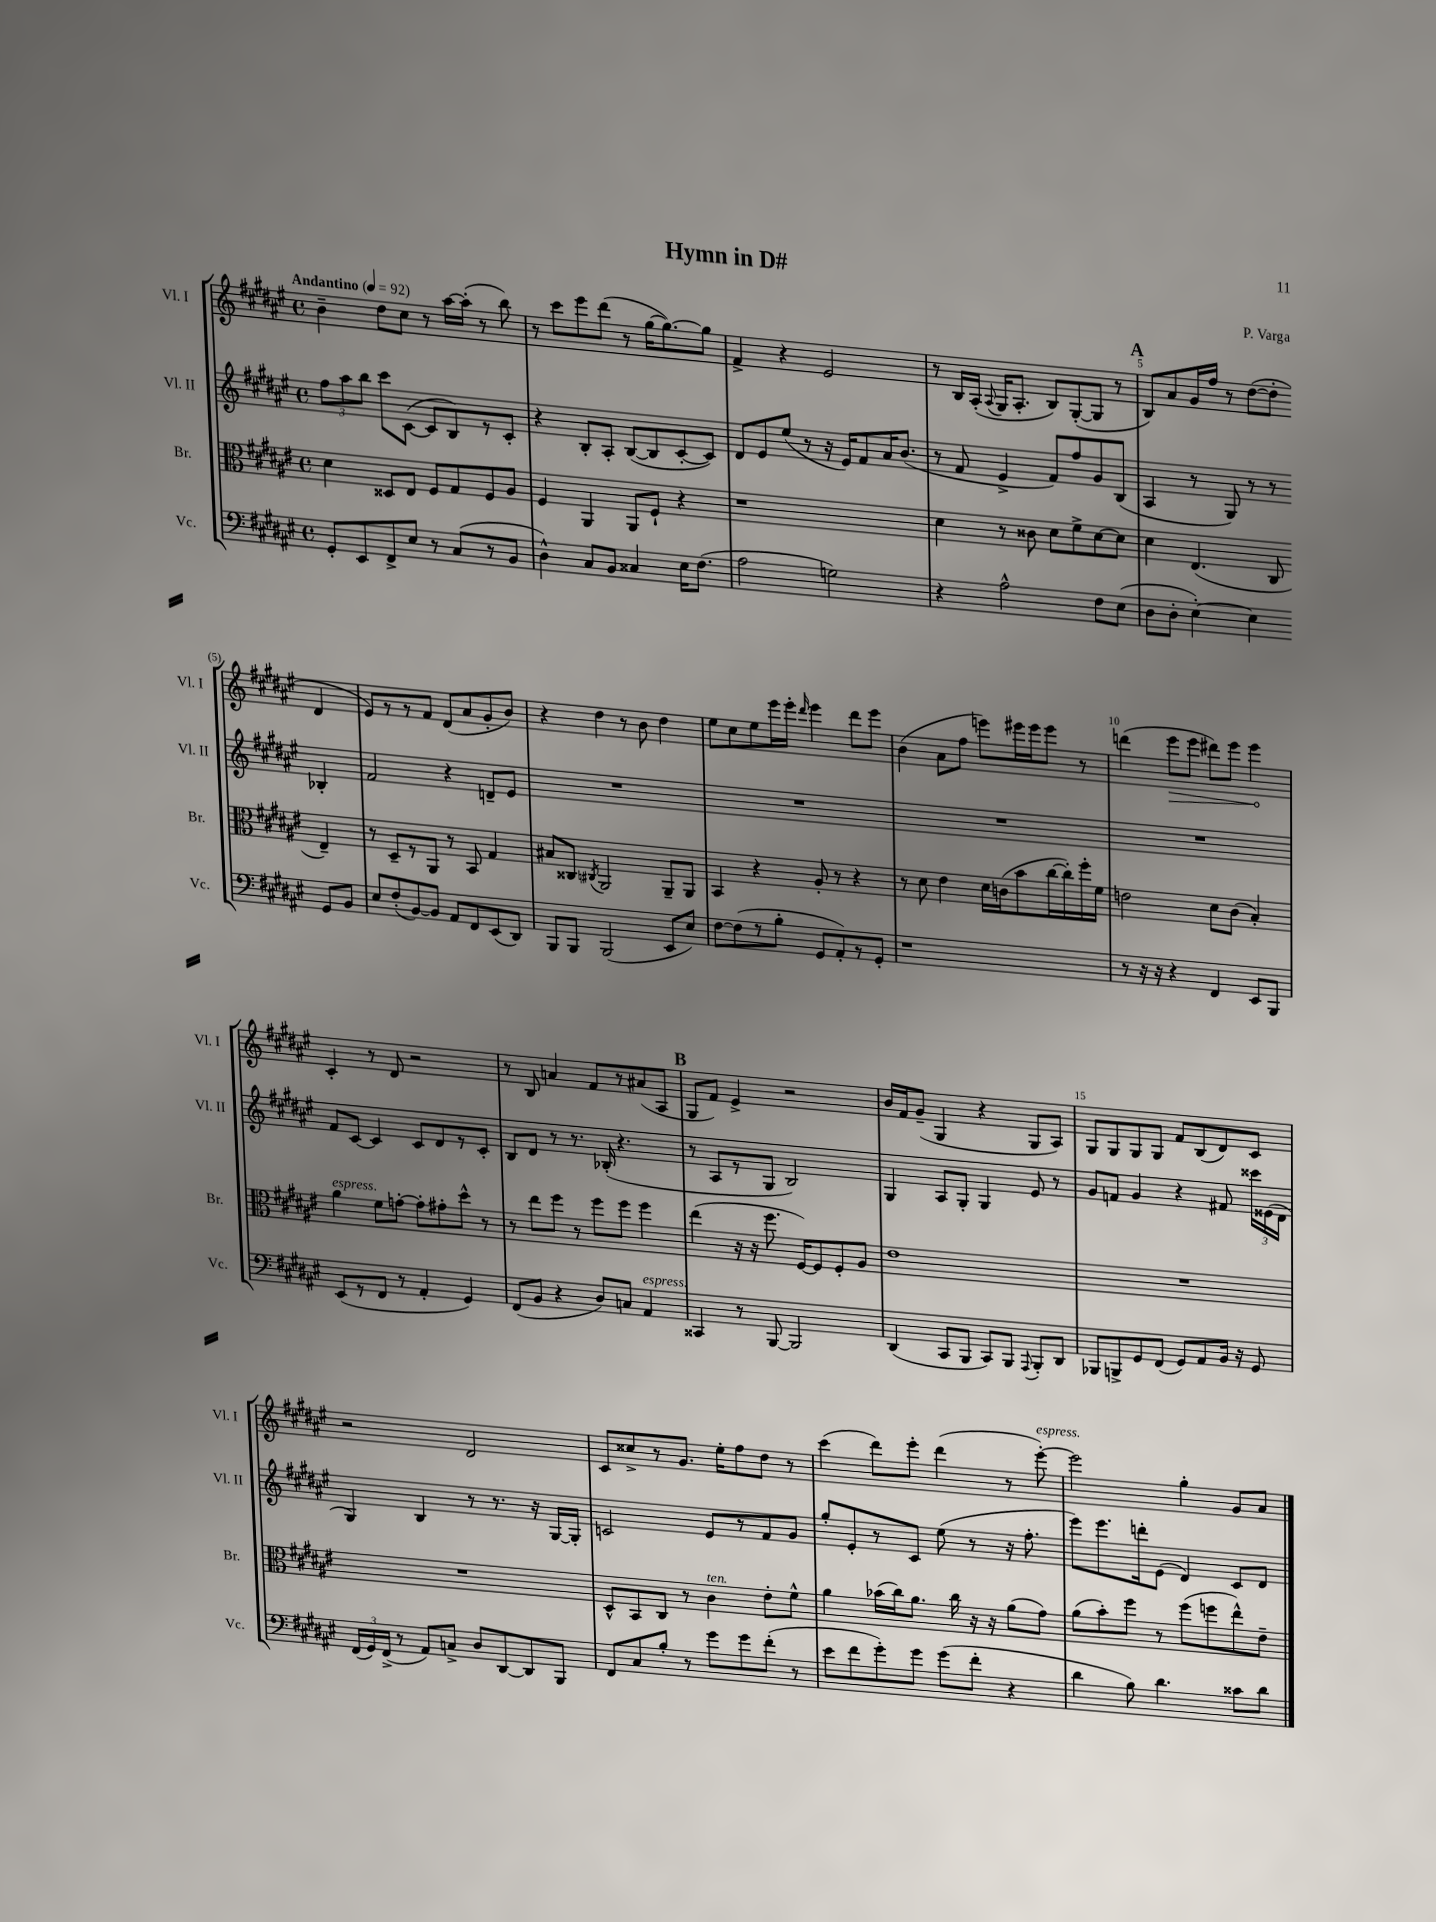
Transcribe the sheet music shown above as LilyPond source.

\header { title = "Hymn in D#" composer = "P. Varga" }
<<
\new StaffGroup <<
\new Staff = "s0" \with { instrumentName = "Vl. I" shortInstrumentName = "Vl. I" } {
    \clef treble \key fis \major \defaultTimeSignature \time 4/4 \tempo "Andantino" 4 = 92
    \autoBeamOff b'4-- dis''8[ cis''8] r8 ais''16[~ ais''16]-.( r8 b''8) |
    r8 cis'''8[ eis'''8 dis'''8]( r8 gis''16[~ gis''8.~) gis''8] |
    fis'4-> r4 eis'2 |
    r8 b16[ ais16]-.( \appoggiatura { ais8 } gis16[ ais8.]-. b8[) gis8~-.( gis8] r8 |
    \mark \markup { \bold "A" } b8[) ais'8 gis'16 fis''16] r8 dis''8[~( dis''8]-. dis'4 |
    eis'8[) r8 r8 fis'8] dis'8[( ais'8 gis'8-. b'8]) |
    r4 dis''4 r8 b'8 dis''4 |
    eis''8[ cis''8 eis''8 eis'''16 eis'''16]-. \grace { dis'''16 } eis'''4 dis'''8[ eis'''8] |
    b'4( ais'8[ fis''8] e'''8[) eis'''16 eis'''16 eis'''8] r8 |
    d'''4( \once \override Hairpin.circled-tip = ##t eis'''8[\> eis'''8] dis'''8[) eis'''8] eis'''4\! |
    cis'4-. r8 dis'8 r2 |
    r8 b8 a'4 fis'8[ r8 ais'8( ais8] |
    \mark \markup { \bold "B" } gis8[ fis'8]) eis'4-> r2 |
    b'16[ fis'16 gis'8]--( gis4 r4 gis8[ ais8]) |
    gis8[ gis8 gis8 gis8] fis'8[ b8( dis'8) cis'8] |
    r2 dis'2 |
    cis'8[ cisis''8-> r8 gis'8.] eis''16[-. fis''8 dis''8] r8 |
    cis'''4( dis'''8[) eis'''8]-. dis'''4( r8 eis'''8~-.^\markup { \italic "espress." }) |
    eis'''2 gis''4-. gis'8[ ais'8] \bar "|." |
}
\new Staff = "s1" \with { instrumentName = "Vl. II" shortInstrumentName = "Vl. II" } {
    \clef treble \key fis \major \defaultTimeSignature \time 4/4
    \autoBeamOff \tuplet 3/2 { fis''8[ ais''8 b''8] } cis'''8[ cis'8]~( cis'8[ b8) r8 cis'8]-. |
    r4 b8[-. ais8]-. b8[~( b8 cis'8~-. cis'8]) |
    dis'8[ eis'8 eis''8]( r8 r16 eis'16[) fis'8 ais'16 b'8.]( |
    r8 fis'8 eis'4-> fis'8[) fis''8 gis'8 b8]( |
    \mark \markup { \bold "A" } ais4 r8 gis8) r8 r8 bes4-. |
    fis'2 r4 d'8[-- eis'8] |
    R1 |
    R1 |
    R1 |
    R1 |
    fis'8[ cis'8]~ cis'4 cis'8[ dis'8 r8 cis'8]-. |
    b8[ dis'8] r8 r8. bes16-.( r4. |
    \mark \markup { \bold "B" } r8 ais8[ r8 gis8] b2) |
    gis4 ais8[ gis8]-. gis4 eis'8 r8 |
    gis'8[ f'8] gis'4 r4 fis'8 \tuplet 3/2 { cisis'''16[ eisis'16( dis'16] } |
    gis4) b4 r8 r8. r16 gis16[~ gis16]-. |
    c'2 eis'8[ r8 fis'8 gis'8] |
    gis''8[-. eis'8-. r8 cis'8] eis''8( r8 r16 fis''8.-. |
    eis'''8[) eis'''8. d'''16-. eis'8]( dis'4) cis'8[ dis'8] \bar "|." |
}
\new Staff = "s2" \with { instrumentName = "Br." shortInstrumentName = "Br." } {
    \clef alto \key fis \major \defaultTimeSignature \time 4/4
    \autoBeamOff dis'4 disis8[ eis8] fis8[ gis8 fis8 ais8] |
    fis4 ais,4 ais,8[ fis8]-! r4 |
    r1 |
    dis'4 r8 cisis'8 dis'8[ fis'8-> dis'8~ dis'8] |
    \mark \markup { \bold "A" } dis'4 eis4.( cis8 eis4--) |
    r8 dis8[-- r8 ais,8] r8 b,8 gis4 |
    bis8[ cisis8] \acciaccatura { cis8 } ais,2 ais,8[-- ais,8] |
    b,4 r4 ais8-. r8 r4 |
    r8 dis'8 eis'4 dis'16[ c'16( b'8 cis''16~ cis''16-.) fis''16-. fis'16] |
    e'2 dis'8[ cis'8]( b4-.) |
    ais'4^\markup { \italic "espress." } fis'8[ g'8]~-. g'8[-. gis'8-. dis''8]-^ r8 |
    r8 eis''8[ fis''8] r8 fis''8[ fis''8] fis''4 |
    \mark \markup { \bold "B" } eis''4( r16 r16 fis''8. fis16[~) fis8 fis8-. ais8] |
    eis'1 |
    R1 |
    R1 |
    dis8[-^ b,8 cis8] r8 cis'4^\markup { \italic "ten." } eis'8[-. fis'8]-^ |
    ais'4 bes'16[( cis''16) ais'8.] cis''16 r16 r16 ais'8[( gis'8]) |
    ais'8[( b'8-.) fis''8] r8 fis''8[( f''8 eis''8-^) eis'8]-- \bar "|." |
}
\new Staff = "s3" \with { instrumentName = "Vc." shortInstrumentName = "Vc." } {
    \clef bass \key fis \major \defaultTimeSignature \time 4/4
    \autoBeamOff gis,8[-. eis,8 fis,8-> eis8] r8 cis8[( r8 b,8] |
    dis4-^) cis8[ b,8] cisis4 eis16[ fis8.]( |
    ais2 g2) |
    r4 ais2-^ fis8[ eis8]( |
    \mark \markup { \bold "A" } dis8[ dis8]-. eis4~-.) eis4 gis,8[ b,8] |
    eis8[ fis8-.( b,8~) b,8] ais,8[ fis,8 eis,8( dis,8]) |
    b,,8[ b,,8] b,,2( eis,8[ eis8]) |
    fis8[~ fis8( r8 b8]-. gis,8[ ais,8-.) r8 gis,8]-. |
    r1 |
    r8 r16 r16 r4 fis,4 eis,8[ b,,8] |
    eis,8[( r8 fis,8] r8 ais,4-. gis,4) |
    fis,8[( b,8] r4 dis8[) c8] ais,4^\markup { \italic "espress." } |
    \mark \markup { \bold "B" } cisis,4 r8 b,,8~ b,,2 |
    dis,4( cis,8[ b,,8] cis,8[) b,,8] \appoggiatura { ais,,8 } b,,8[-. dis,8] |
    bes,,8[ b,,8-> gis,8 fis,8]( gis,8[) ais,8 b,16] r16 gis,8 |
    \tuplet 3/2 { fis,16[( gis,16) fis,16]->( } r8 ais,8[) c8]-> dis8[ dis,8~ dis,8 b,,8] |
    fis,8[ cis8 b8]-. r8 gis'8[ gis'8 fis'8]-.( r8 |
    eis'8[ fis'8 gis'8-.) gis'8] gis'8[( fis'8]-. r4 |
    dis'4 b8) dis'4. cisis'8[ dis'8] \bar "|." |
}
>>
>>
\layout { \context { \Score \override BarNumber.break-visibility = ##(#f #t #t) barNumberVisibility = #(every-nth-bar-number-visible 5) } }
